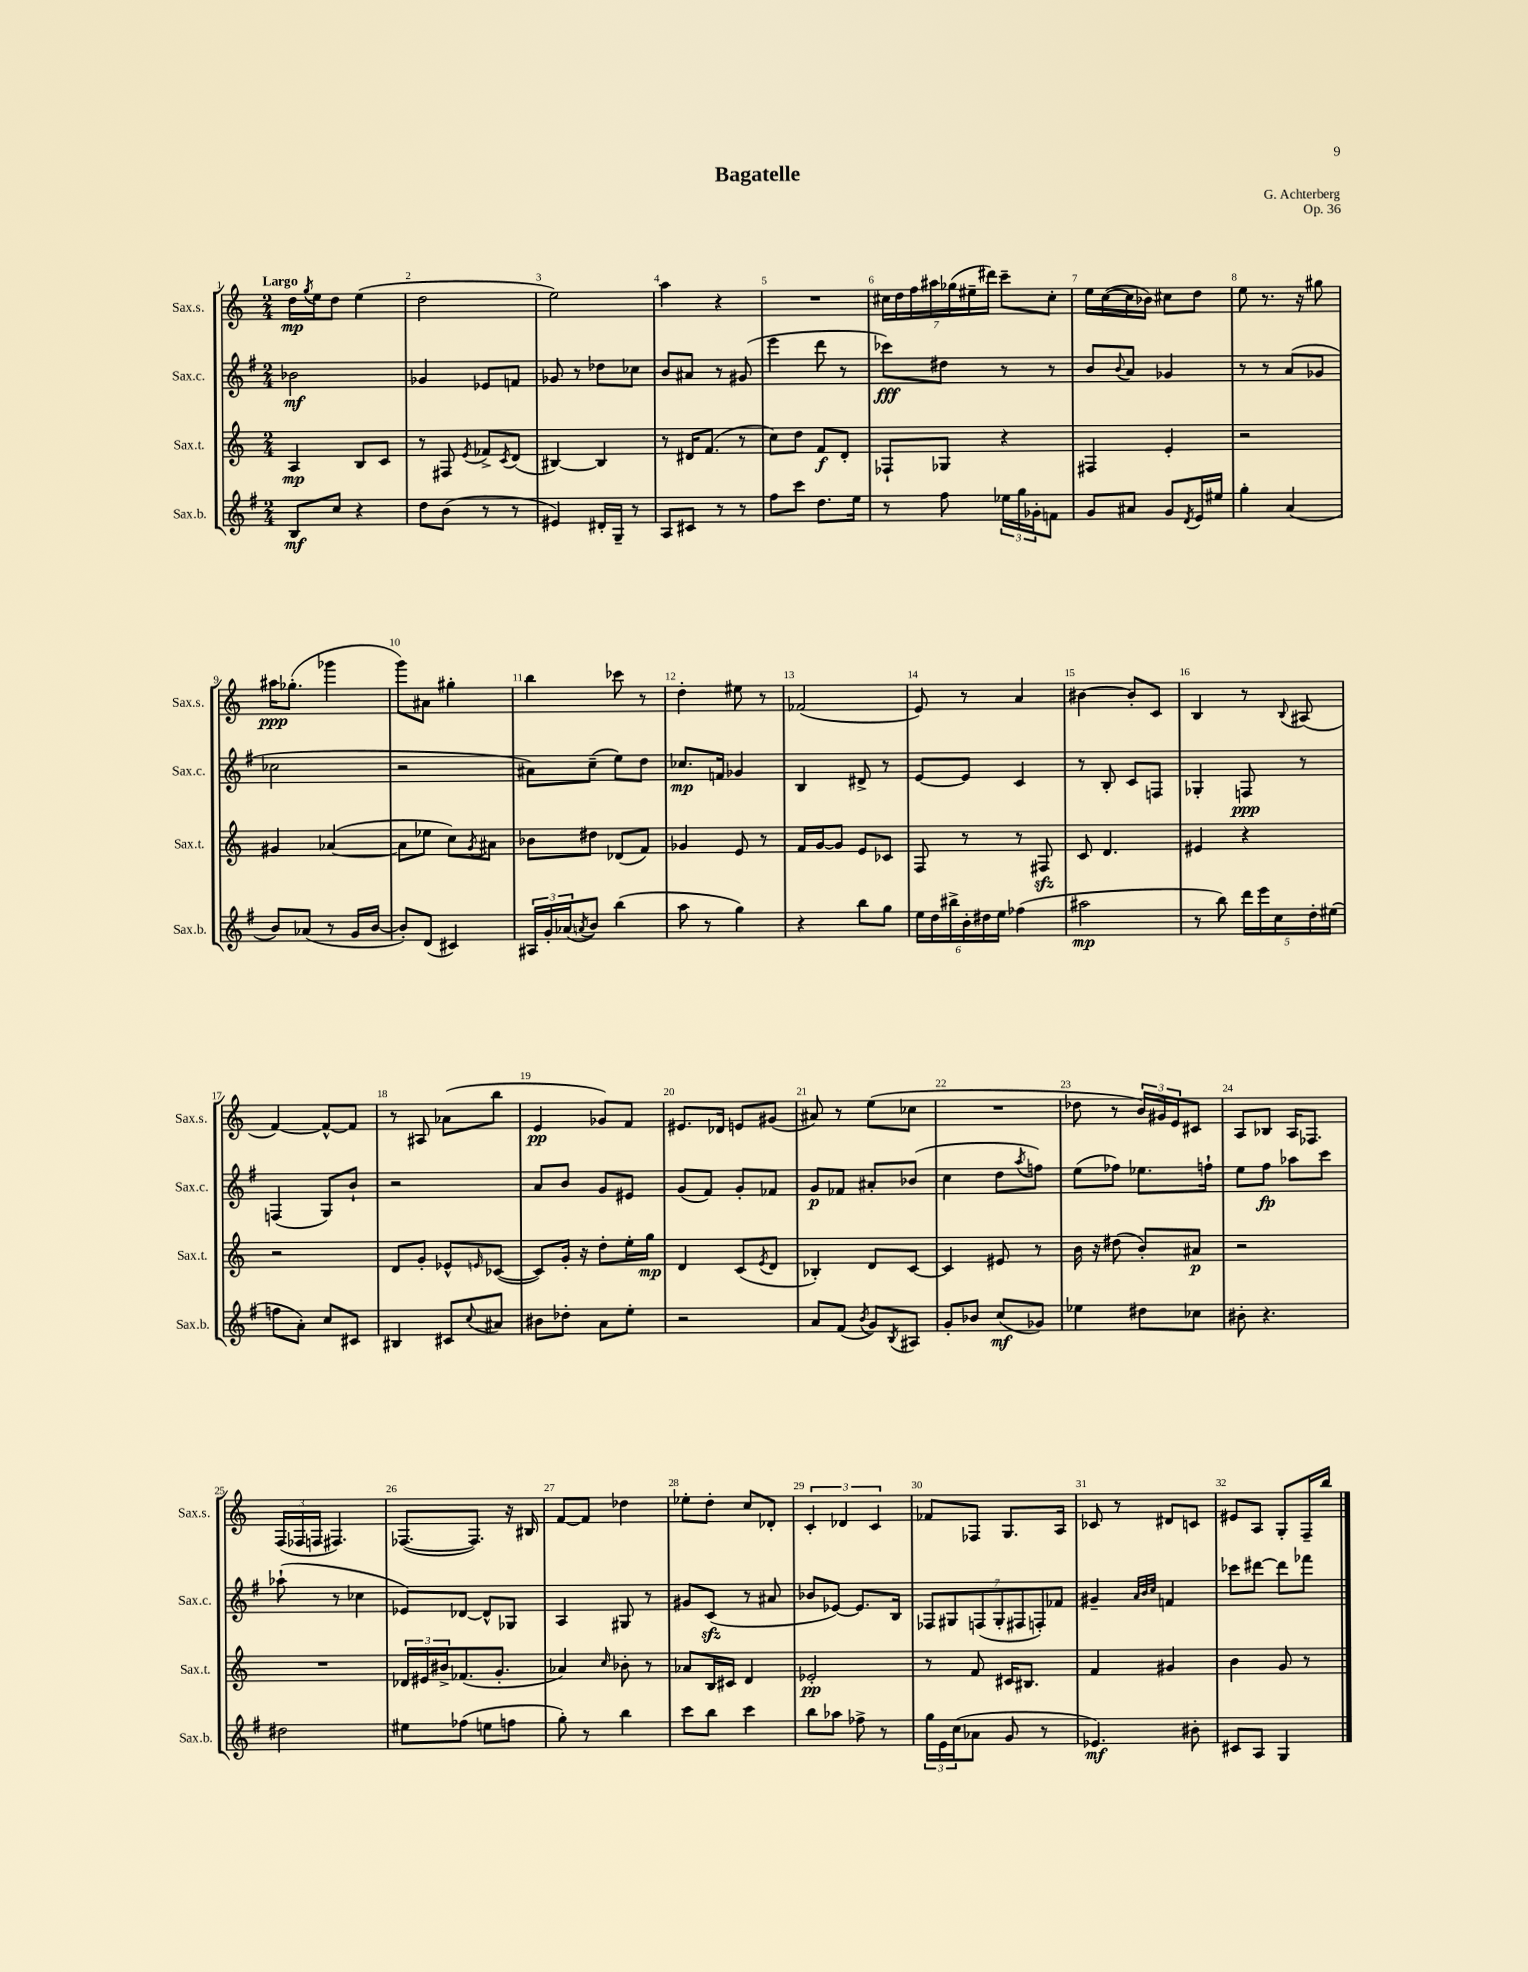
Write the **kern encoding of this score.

**kern	**dynam	**kern	**dynam	**kern	**dynam	**kern	**dynam
*part4	*part4	*part3	*part3	*part2	*part2	*part1	*part1
*staff4	*staff4	*staff3	*staff3	*staff2	*staff2	*staff1	*staff1
*I"Sax.b.	*	*I"Sax.t.	*	*I"Sax.c.	*	*I"Sax.s.	*
*I'Sax.b.	*	*I'Sax.t.	*	*I'Sax.c.	*	*I'Sax.s.	*
*clefG2	*	*clefG2	*	*clefG2	*	*clefG2	*
*k[f#]	*	*k[]	*	*k[f#]	*	*k[]	*
*M2/4	*	*M2/4	*	*M2/4	*	*M2/4	*
=1	=1	=1	=1	=1	=1	=1	=1
!	!	!	!	!	!	!LO:TX:a:B:t=Largo	!
8B/L	mf	4A/	mp	2b-X\	mf	16dd\LL	mp
.	.	.	.	.	.	8qgg/	.
.	.	.	.	.	.	16ee\J	.
8cc/J	.	.	.	.	.	8dd\J	.
4r	.	8B/L	.	.	.	(4ee\	.
.	.	8c/J	.	.	.	.	.
=2	=2	=2	=2	=2	=2	=2	=2
8dd\L	.	8r	.	4g-X/	.	2dd\	.
(8b\J	.	8F#X/	.	.	.	.	.
.	.	8qe/	.	.	.	.	.
8r	.	8f-X^/L	.	8e-X/L	.	.	.
.	.	8qc/	.	.	.	.	.
8r	.	(8d/J	.	8fn/J	.	.	.
=3	=3	=3	=3	=3	=3	=3	=3
4e#X/)	.	[4B#X/)	.	8g-X/	.	2ee\)	.
.	.	.	.	8r	.	.	.
16d#X'/LL	.	4B#/]	.	8dd-X\L	.	.	.
16G~/JJ	.	.	.	.	.	.	.
8r	.	.	.	8cc-X\J	.	.	.
=4	=4	=4	=4	=4	=4	=4	=4
8A/L	.	8r	.	8b/L	.	4aa\	.
8c#X/J	.	16d#X/KL	.	8a#X/J	.	.	.
.	.	(8.f/J	.	.	.	.	.
8r	.	.	.	8r	.	4r	.
8r	.	8r	.	(8g#X/	.	.	.
=5	=5	=5	=5	=5	=5	=5	=5
8ff#\L	.	8cc\L)	.	4eee\	.	2r	.
8ccc\J	.	8dd\J	.	.	.	.	.
8.dd\L	.	8f/L	f	8ddd\	.	.	.
.	.	8d'/J	.	8r	.	.	.
16ee\Jk	.	.	.	.	.	.	.
=6	=6	=6	=6	=6	=6	=6	=6
8r	.	8F-X`/L	.	8ccc-X\L)	fff	28cc#X\LL	.
.	.	.	.	.	.	28dd\	.
.	.	.	.	.	.	28ff\	.
.	.	.	.	.	.	28aa#X\	.
8ff#\	.	8G-X/J	.	8dd#X\J	.	.	.
.	.	.	.	.	.	(28gg-X\	.
.	.	.	.	.	.	28ee#X~\	.
.	.	.	.	.	.	28ddd#X\JJ)	.
24ee-X\LL	.	4r	.	8r	.	8ccc~\L	.
24gg\	.	.	.	.	.	.	.
24g-X'\J	.	.	.	.	.	.	.
8fn\J	.	.	.	8r	.	8cc#'\J	.
=7	=7	=7	=7	=7	=7	=7	=7
8g/L	.	4F#X/	.	8b/L	.	16ee\LL	.
.	.	.	.	.	.	([16cc\	.
.	.	.	.	8qqb/	.	.	.
8a#X/J	.	.	.	8a/J	.	16cc\]	.
.	.	.	.	.	.	16b-X\JJ)	.
8g/L	.	4e'/	.	4g-X/	.	8cc#X\L	.
8qd/	.	.	.	.	.	.	.
16e/L	.	.	.	.	.	8dd\J	.
16ee#X/JJ	.	.	.	.	.	.	.
=8	=8	=8	=8	=8	=8	=8	=8
4gg'\	.	2r	.	8r	.	8ee\	.
.	.	.	.	8r	.	8.r	.
(4a/	.	.	.	(8a/L	.	.	.
.	.	.	.	.	.	16r	.
.	.	.	.	8g-X/J	.	8gg#X\	.
!!LO:LB:g=z
=9	=9	=9	=9	=9	=9	=9	=9
8b/L)	.	4g#X/	.	2cc-X\	.	16aa#X\KL	ppp
.	.	.	.	.	.	(8.gg-X'\J	.
(8a-X/J	.	.	.	.	.	.	.
8r	.	([4a-X/	.	.	.	4ggg-X\	.
16g/LL	.	.	.	.	.	.	.
[16b/JJ	.	.	.	.	.	.	.
=10	=10	=10	=10	=10	=10	=10	=10
8b'/L])	.	8a-\L]	.	2r	.	8ggg\L)	.
(8d/J	.	8ee-X\J	.	.	.	8a#X\J	.
4c#X/)	.	8cc\L)	.	.	.	4gg#X'\	.
.	.	8qg/	.	.	.	.	.
.	.	8a#X\J	.	.	.	.	.
=11	=11	=11	=11	=11	=11	=11	=11
24A#X/LL	.	8b-X\L	.	8a#X\L)	.	4bb\	.
24g'/	.	.	.	.	.	.	.
(24a-X/J	.	.	.	.	.	.	.
8qan/	.	.	.	.	.	.	.
8b/J)	.	8dd#X\J	.	(8cc~\J	.	.	.
(4bb\	.	(8d-X/L	.	8ee\L)	.	8ccc-X\	.
.	.	8f/J)	.	8dd\J	.	8r	.
=12	=12	=12	=12	=12	=12	=12	=12
8aa\	.	4g-X/	.	8.cc-X/L	mp	4dd'\	.
8r	.	.	.	.	.	.	.
.	.	.	.	16fn/Jk	.	.	.
4gg\)	.	8e/	.	4g-X/	.	8ee#X\	.
.	.	8r	.	.	.	8r	.
=13	=13	=13	=13	=13	=13	=13	=13
4r	.	16f/LL	.	4B/	.	(2f-X/	.
.	.	[16g/J	.	.	.	.	.
.	.	8g/J]	.	.	.	.	.
8bb\L	.	8e/L	.	8d#X^/	.	.	.
8gg\J	.	8c-X/J	.	8r	.	.	.
=14	=14	=14	=14	=14	=14	=14	=14
24ee\LL	.	8F/	.	[8e/L	.	8e/)	.
24dd\	.	.	.	.	.	.	.
24bb#X^\	.	.	.	.	.	.	.
24b'\	.	8r	.	8e/J]	.	8r	.
24dd#X\	.	.	.	.	.	.	.
24ee\JJ	.	.	.	.	.	.	.
(4ff-X\	.	8r	.	4c/	.	4a/	.
.	.	8F#Xzz/	.	.	.	.	.
=15	=15	=15	=15	=15	=15	=15	=15
2aa#X\	mp	8c/	.	8r	.	[4b#X\	.
.	.	4.d/	.	8B'/	.	.	.
.	.	.	.	8c/L	.	8b#'/L]	.
.	.	.	.	8Fn/J	.	8c/J	.
=16	=16	=16	=16	=16	=16	=16	=16
8r	.	4e#X/	.	4G-X'/	.	4B/	.
8bb\)	.	.	.	.	.	.	.
20ddd\LL	.	4r	.	8Fn/	ppp	8r	.
20eee\	.	.	.	.	.	.	.
20cc\	.	.	.	.	.	.	.
.	.	.	.	.	.	8qqB/	.
.	.	.	.	8r	.	(8A#X/	.
20dd'\	.	.	.	.	.	.	.
(20ee#X\JJ	.	.	.	.	.	.	.
!!LO:LB:g=z
=17	=17	=17	=17	=17	=17	=17	=17
8ffn\L	.	2r	.	(4Fn/	.	[4f/)	.
8a'\J)	.	.	.	.	.	.	.
8cc/L	.	.	.	8G/L)	.	8f^^/L_	.
8c#X/J	.	.	.	8b`/J	.	8f/J]	.
=18	=18	=18	=18	=18	=18	=18	=18
4B#X/	.	8d/L	.	2r	.	8r	.
.	.	8g'/J	.	.	.	8A#X/	.
8c#X/L	.	8e-X^^/L	.	.	.	(8a-X\L	.
8qqcc/	.	16qqen/	.	.	.	.	.
8a#X/J	.	([8c-X/J	.	.	.	8bb\J	.
=19	=19	=19	=19	=19	=19	=19	=19
8b#X\L	.	8c-/L])	.	8a/L	.	4e/	pp
8dd-X'\J	.	16g'/Jk	.	8b/J	.	.	.
.	.	16r	.	.	.	.	.
8a\L	.	8dd'\L	.	8g/L	.	8g-X/L)	.
8ee'\J	.	16ee'\L	.	8e#X/J	.	8f/J	.
.	.	16gg\JJ	mp	.	.	.	.
=20	=20	=20	=20	=20	=20	=20	=20
2r	.	4d/	.	(8g/L	.	8.e#X/L	.
.	.	.	.	8f#/J)	.	.	.
.	.	.	.	.	.	16d-X/Jk	.
.	.	(8c/L	.	8g'/L	.	8en/L	.
.	.	8qe/	.	.	.	.	.
.	.	8d/J	.	8f-X/J	.	(8g#X/J	.
=21	=21	=21	=21	=21	=21	=21	=21
8a/L	.	4B-X'/)	.	8g/L	p	8a#X/)	.
(8f#/J	.	.	.	8f-X/J	.	8r	.
8qb/	.	.	.	.	.	.	.
8g/L)	.	8d/L	.	8a#X'/L	.	(8ee\L	.
8qB/	.	.	.	.	.	.	.
8A#X/J	.	[8c/J	.	(8b-X/J	.	8cc-X\J	.
=22	=22	=22	=22	=22	=22	=22	=22
8g'/L	.	4c/]	.	4cc\	.	2r	.
8b-X/J	.	.	.	.	.	.	.
(8cc/L	mf	8e#X/	.	8dd\L	.	.	.
.	.	.	.	8qaa/	.	.	.
8g-X/J)	.	8r	.	8ffn\J)	.	.	.
=23	=23	=23	=23	=23	=23	=23	=23
4ee-X\	.	16b\	.	(8ee\L	.	8dd-X\	.
.	.	16r	.	.	.	.	.
.	.	(8dd#X\	.	8ff-X\J)	.	8r	.
8dd#X\L	.	8b'/L)	.	8.ee-X\L	.	24b/LL)	.
.	.	.	.	.	.	24g#X/	.
.	.	.	.	.	.	24e/J	.
8cc-X\J	.	8a#X/J	p	.	.	8c#X/J	.
.	.	.	.	16ffn`\Jk	.	.	.
=24	=24	=24	=24	=24	=24	=24	=24
8b#X'\	.	2r	.	8ee\L	.	8A/L	.
4.r	.	.	.	8ff#\J	fp	8B-X/J	.
.	.	.	.	8aa-X\L	.	16A/KL	.
.	.	.	.	.	.	8.F-X/J	.
.	.	.	.	8ccc\J	.	.	.
!!LO:LB:g=z
=25	=25	=25	=25	=25	=25	=25	=25
2dd#X\	.	2r	.	(8aa-X`\	.	(24F/LL	.
.	.	.	.	.	.	24F-X/	.
.	.	.	.	.	.	24Fn/JJ	.
.	.	.	.	8r	.	4.F#X/)	.
.	.	.	.	4cc-X\	.	.	.
=26	=26	=26	=26	=26	=26	=26	=26
8ee#X\L	.	24d-X/LL	.	8e-X/L)	.	([8.F-X/L	.
.	.	24e#X/	.	.	.	.	.
.	.	24b#X^/J	.	.	.	.	.
(8ff-X\J	.	(8.f-X/	.	[8d-X/J	.	.	.
.	.	.	.	.	.	8.F-/J])	.
8een\L	.	.	.	8d-^^/L]	.	.	.
.	.	8.g'/J	.	.	.	.	.
8ffn\J	.	.	.	8G-X/J	.	16r	.
.	.	.	.	.	.	16B#X/	.
=27	=27	=27	=27	=27	=27	=27	=27
8gg'\)	.	4a-X/)	.	4A/	.	[8f/L	.
8r	.	.	.	.	.	8f/J]	.
.	.	16qqcc/	.	.	.	.	.
4bb\	.	8b-X'\	.	8G#X/	.	4dd-X\	.
.	.	8r	.	8r	.	.	.
=28	=28	=28	=28	=28	=28	=28	=28
8ccc\L	.	8a-X/L	.	8g#X/L	.	8ee-X'\L	.
8bb\J	.	16B/L	.	(8czz/J	.	8dd'\J	.
.	.	16c#X/JJ	.	.	.	.	.
4ccc\	.	4d/	.	8r	.	8cc/L	.
.	.	.	.	8a#X/	.	8d-X'/J	.
=29	=29	=29	=29	=29	=29	=29	=29
8bb\L	.	2e-X'/	pp	8b-X/L	.	6c'/	.
8aa-X\J	.	.	.	[8e-X/J)	.	.	.
.	.	.	.	.	.	6d-X/	.
8ff-X^\	.	.	.	8.e-/L]	.	.	.
.	.	.	.	.	.	6c/	.
8r	.	.	.	.	.	.	.
.	.	.	.	16B/Jk	.	.	.
=30	=30	=30	=30	=30	=30	=30	=30
24gg\LL	.	8r	.	14F-X/L	.	8f-X/L	.
24e\	.	.	.	.	.	.	.
.	.	.	.	14G#X/	.	.	.
(24cc\J	.	.	.	.	.	.	.
8a-X\J	.	8f/	.	.	.	8F-X/J	.
.	.	.	.	(14Fn/	.	.	.
.	.	.	.	14G#'/	.	.	.
8g/	.	16c#X/KL	.	.	.	8.G/L	.
.	.	.	.	14F#X/	.	.	.
.	.	8.B#X/J	.	.	.	.	.
.	.	.	.	14Fn'/)	.	.	.
8r	.	.	.	.	.	.	.
.	.	.	.	14f-X/J	.	.	.
.	.	.	.	.	.	16A/Jk	.
=31	=31	=31	=31	=31	=31	=31	=31
4.e-X/)	mf	4f/	.	4g#X~/	.	8c-X/	.
.	.	.	.	.	.	8r	.
.	.	.	.	32qqa/LLL	.	.	.
.	.	.	.	32qqb/	.	.	.
.	.	.	.	32qqcc/JJJ	.	.	.
.	.	4g#X/	.	4fn/	.	8d#X/L	.
8b#X'\	.	.	.	.	.	8cn/J	.
=32	=32	=32	=32	=32	=32	=32	=32
8c#X/L	.	4b\	.	8ccc-X\L	.	8e#X/L	.
8A/J	.	.	.	[8ddd#X\J	.	8A/J	.
4G/	.	8g/	.	8ddd#\L]	.	8G'/L	.
.	.	8r	.	8fff-X\J	.	16F~/L	.
.	.	.	.	.	.	16bb/JJ	.
==	==	==	==	==	==	==	==
*-	*-	*-	*-	*-	*-	*-	*-
